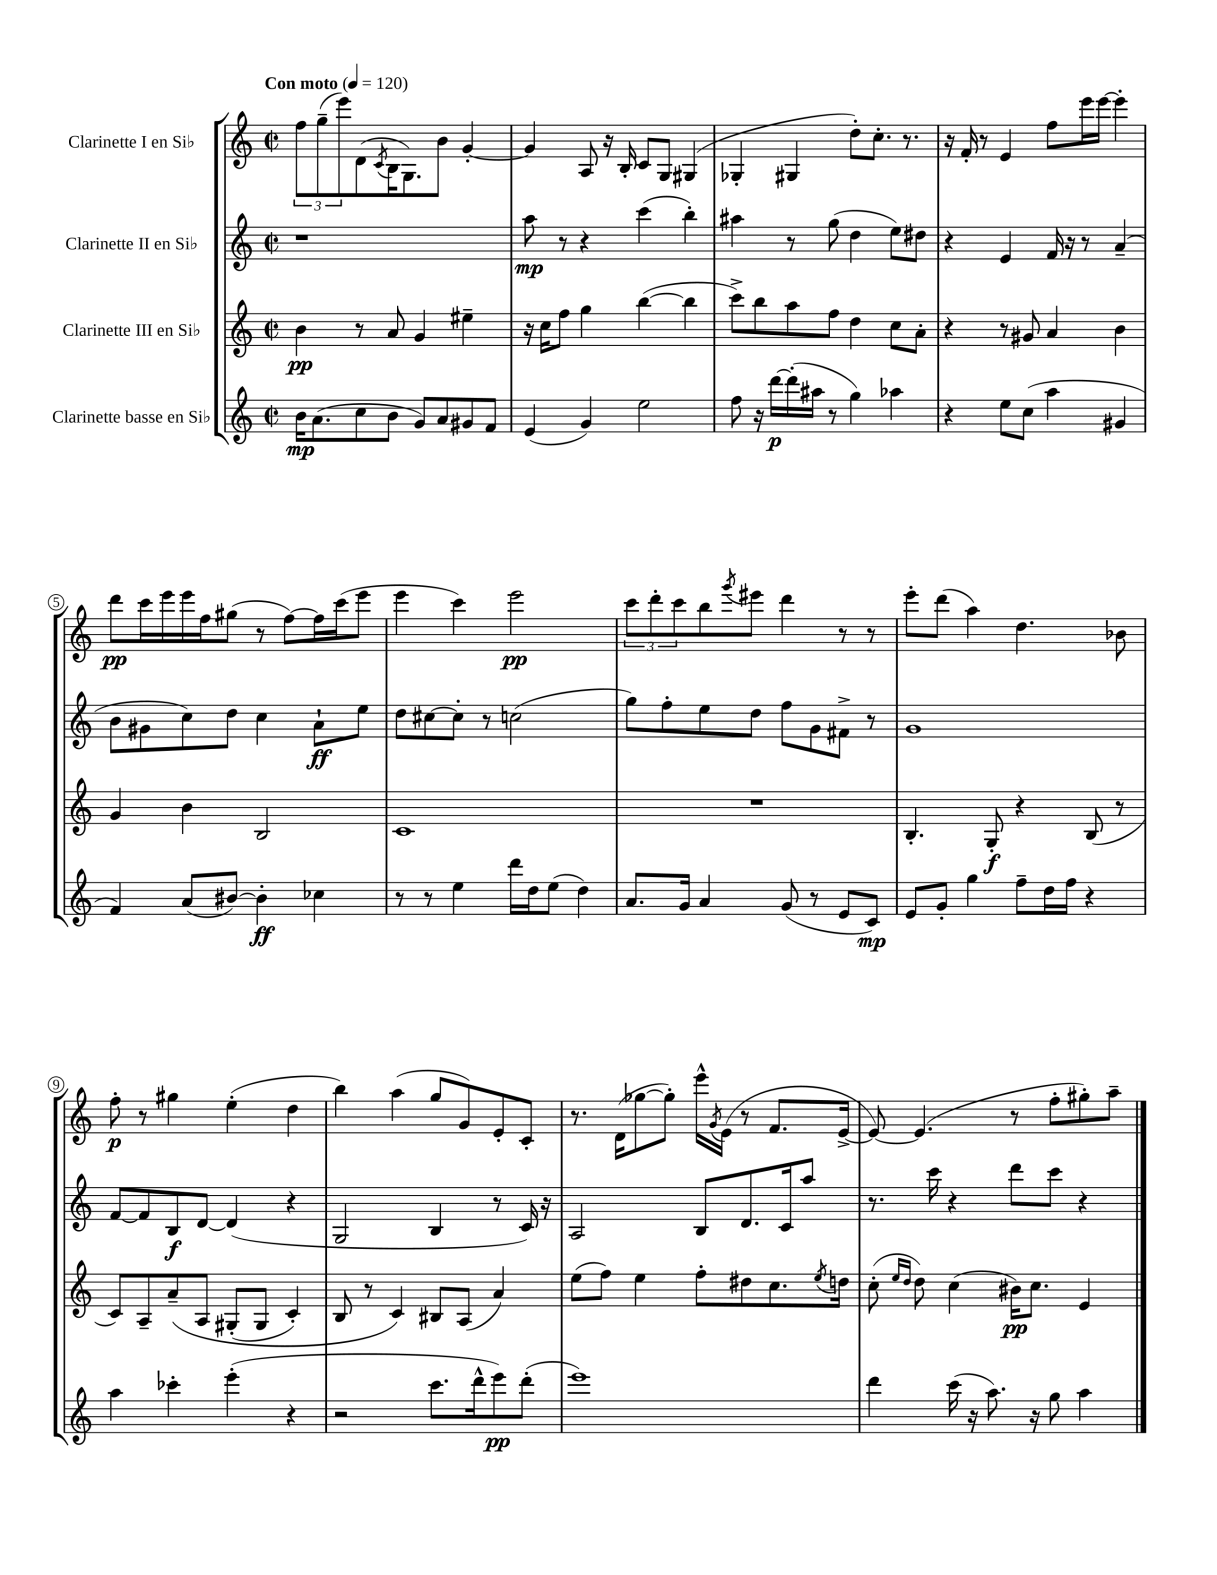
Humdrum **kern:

**kern	**dynam	**kern	**dynam	**kern	**dynam	**kern	**dynam
*part4	*part4	*part3	*part3	*part2	*part2	*part1	*part1
*staff4	*staff4	*staff3	*staff3	*staff2	*staff2	*staff1	*staff1
*I"Clarinette basse en Si♭	*	*I"Clarinette III en Si♭	*	*I"Clarinette II en Si♭	*	*I"Clarinette I en Si♭	*
*clefG2	*	*clefG2	*	*clefG2	*	*clefG2	*
*k[]	*	*k[]	*	*k[]	*	*k[]	*
*M2/2	*	*M2/2	*	*M2/2	*	*M2/2	*
*met(c|)	*	*met(c|)	*	*met(c|)	*	*met(c|)	*
*MM120	*	*MM120	*	*MM120	*	*MM120	*
=1	=1	=1	=1	=1	=1	=1	=1
!	!	!	!	!	!	!LO:TX:a:B:t=Con moto	!
16b\KL	mp	4b\	pp	1r	.	12ff\L	.
(8.a\	.	.	.	.	.	.	.
.	.	.	.	.	.	(12gg~\	.
.	.	.	.	.	.	12eee\)	.
8cc\	.	8r	.	.	.	(8d\	.
.	.	.	.	.	.	8qc/	.
8b\J	.	8a/	.	.	.	16B\K	.
.	.	.	.	.	.	8.G\)	.
8g/L)	.	4g/	.	.	.	.	.
8a/	.	.	.	.	.	8b\J	.
8g#X/	.	4ee#X~\	.	.	.	[4g'/	.
8f/J	.	.	.	.	.	.	.
=2	=2	=2	=2	=2	=2	=2	=2
(4e/	.	16r	.	8aa\	mp	4g/]	.
.	.	16cc\KL	.	.	.	.	.
.	.	8ff\J	.	8r	.	.	.
4g/)	.	4gg\	.	4r	.	8A/	.
.	.	.	.	.	.	16r	.
.	.	.	.	.	.	16B'/	.
2ee\	.	([4bb\	.	(4ccc\	.	8c/L	.
.	.	.	.	.	.	8G/J	.
.	.	4bb\]	.	4bb'\)	.	(4G#X/	.
=3	=3	=3	=3	=3	=3	=3	=3
8ff\	.	8ccc^\L)	.	4aa#X\	.	4G-X'/	.
16r	.	8bb\	.	.	.	.	.
[16ddd\LL	p	.	.	.	.	.	.
(16ddd'\]	.	8aa\	.	8r	.	4G#X/	.
16aa#X\JJ	.	.	.	.	.	.	.
8r	.	8ff\J	.	(8gg\	.	.	.
4gg\)	.	4dd\	.	4dd\	.	8dd'\L)	.
.	.	.	.	.	.	8.cc'\J	.
4aa-X\	.	8cc\L	.	8ee\L)	.	.	.
.	.	.	.	.	.	8.r	.
.	.	8a'\J	.	8dd#X\J	.	.	.
=4	=4	=4	=4	=4	=4	=4	=4
4r	.	4r	.	4r	.	16r	.
.	.	.	.	.	.	16f'/	.
.	.	.	.	.	.	8r	.
8ee\L	.	8r	.	4e/	.	4e/	.
(8cc\J	.	8g#X/	.	.	.	.	.
4aa\	.	4a/	.	16f/	.	8ff\L	.
.	.	.	.	16r	.	.	.
.	.	.	.	8r	.	16eee\L	.
.	.	.	.	.	.	[16eee\JJ	.
4g#X/	.	4b\	.	(4a~/	.	4eee'\]	.
!!LO:LB:g=z
=5	=5	=5	=5	=5	=5	=5	=5
4f/)	.	4g/	.	8b\L	.	8ddd\L	pp
.	.	.	.	8g#X\	.	16ccc\L	.
.	.	.	.	.	.	16eee\	.
(8a/L	.	4b\	.	8cc\)	.	16eee\	.
.	.	.	.	.	.	16ff\J	.
[8b#X/J)	.	.	.	8dd\J	.	(8gg#X\J	.
4b#'\]	ff	2B/	.	4cc\	.	8r	.
.	.	.	.	.	.	[8ff\L)	.
4cc-X\	.	.	.	8a`\L	ff	16ff\L]	.
.	.	.	.	.	.	(16ccc\J	.
.	.	.	.	8ee\J	.	8eee\J	.
=6	=6	=6	=6	=6	=6	=6	=6
8r	.	1c	.	8dd\L	.	4eee\	.
8r	.	.	.	[8cc#X\	.	.	.
4ee\	.	.	.	8cc#'\J]	.	4ccc\)	.
.	.	.	.	8r	.	.	.
16ddd\LL	.	.	.	(2ccn\	.	2eee\	pp
16dd\J	.	.	.	.	.	.	.
(8ee\J	.	.	.	.	.	.	.
4dd\)	.	.	.	.	.	.	.
=7	=7	=7	=7	=7	=7	=7	=7
8.a/L	.	1r	.	8gg\L)	.	12ccc\L	.
.	.	.	.	.	.	12ddd'\	.
.	.	.	.	8ff'\	.	.	.
.	.	.	.	.	.	12ccc\	.
16g/Jk	.	.	.	.	.	.	.
4a/	.	.	.	8ee\	.	8bb\	.
.	.	.	.	.	.	8qggg/	.
.	.	.	.	8dd\J	.	8eee#X\J	.
(8g/	.	.	.	8ff\L	.	4ddd\	.
8r	.	.	.	8g\	.	.	.
8e/L	.	.	.	8f#X^\J	.	8r	.
8c/J)	mp	.	.	8r	.	8r	.
=8	=8	=8	=8	=8	=8	=8	=8
8e/L	.	4.B'/	.	1g	.	8eee'\L	.
8g'/J	.	.	.	.	.	(8ddd\J	.
4gg\	.	.	.	.	.	4aa\)	.
.	.	8G'/	f	.	.	.	.
8ff~\L	.	4r	.	.	.	4.dd\	.
16dd\L	.	.	.	.	.	.	.
16ff\JJ	.	.	.	.	.	.	.
4r	.	(8B/	.	.	.	.	.
.	.	8r	.	.	.	8b-X\	.
!!LO:LB:g=z
=9	=9	=9	=9	=9	=9	=9	=9
4aa\	.	8c/L)	.	[8f/L	.	8ff'\	p
.	.	8A~/	.	8f/]	.	8r	.
4ccc-X'\	.	(8a~/	.	8B/	f	4gg#X\	.
.	.	8A/J	.	[8d/J	.	.	.
(4eee'\	.	(8G#X'/L	.	(4d/]	.	(4ee'\	.
.	.	8G#/J	.	.	.	.	.
4r	.	4c'/)	.	4r	.	4dd\	.
=10	=10	=10	=10	=10	=10	=10	=10
2r	.	8B/	.	2G/	.	4bb\)	.
.	.	8r	.	.	.	.	.
.	.	4c/)	.	.	.	(4aa\	.
8.ccc\L	.	8B#X/L	.	4B/	.	8gg/L	.
.	.	(8A/J	.	.	.	8g/)	.
16ddd^^\k	.	.	.	.	.	.	.
8eee\)	pp	4a/)	.	8r	.	8e'/	.
(8ddd'\J	.	.	.	16c/)	.	8c'/J	.
.	.	.	.	16r	.	.	.
=11	=11	=11	=11	=11	=11	=11	=11
1eee)	.	(8ee\L	.	2A/	.	8.r	.
.	.	8ff\J)	.	.	.	.	.
.	.	.	.	.	.	(16d\KL	.
.	.	4ee\	.	.	.	[8gg-X\	.
.	.	.	.	.	.	8gg-'\J])	.
.	.	8ff'\L	.	8B/L	.	16eee^^\LL	.
.	.	.	.	.	.	8qg/	.
.	.	.	.	.	.	(16e\JJ	.
.	.	8dd#X\	.	8.d/	.	8r	.
.	.	8.cc\	.	.	.	8.f/L	.
.	.	.	.	16c/k	.	.	.
.	.	.	.	8aa/J	.	.	.
.	.	8qee/	.	.	.	.	.
.	.	16ddn\Jk	.	.	.	[16e^/Jk	.
=12	=12	=12	=12	=12	=12	=12	=12
4ddd\	.	(8cc'\	.	8.r	.	8e/_)	.
.	.	16qqee/LL	.	.	.	.	.
.	.	16qqdd/JJ	.	.	.	.	.
.	.	8dd\)	.	.	.	(4.e/]	.
.	.	.	.	16ccc\	.	.	.
(16ccc\	.	(4cc\	.	4r	.	.	.
16r	.	.	.	.	.	.	.
8.aa\)	.	.	.	.	.	.	.
.	.	16b#X\KL)	pp	8ddd\L	.	8r	.
16r	.	8.cc\J	.	.	.	.	.
8gg\	.	.	.	8ccc\J	.	8ff'\L	.
4aa\	.	4e/	.	4r	.	8gg#X'\)	.
.	.	.	.	.	.	8aa~\J	.
==	==	==	==	==	==	==	==
*-	*-	*-	*-	*-	*-	*-	*-
